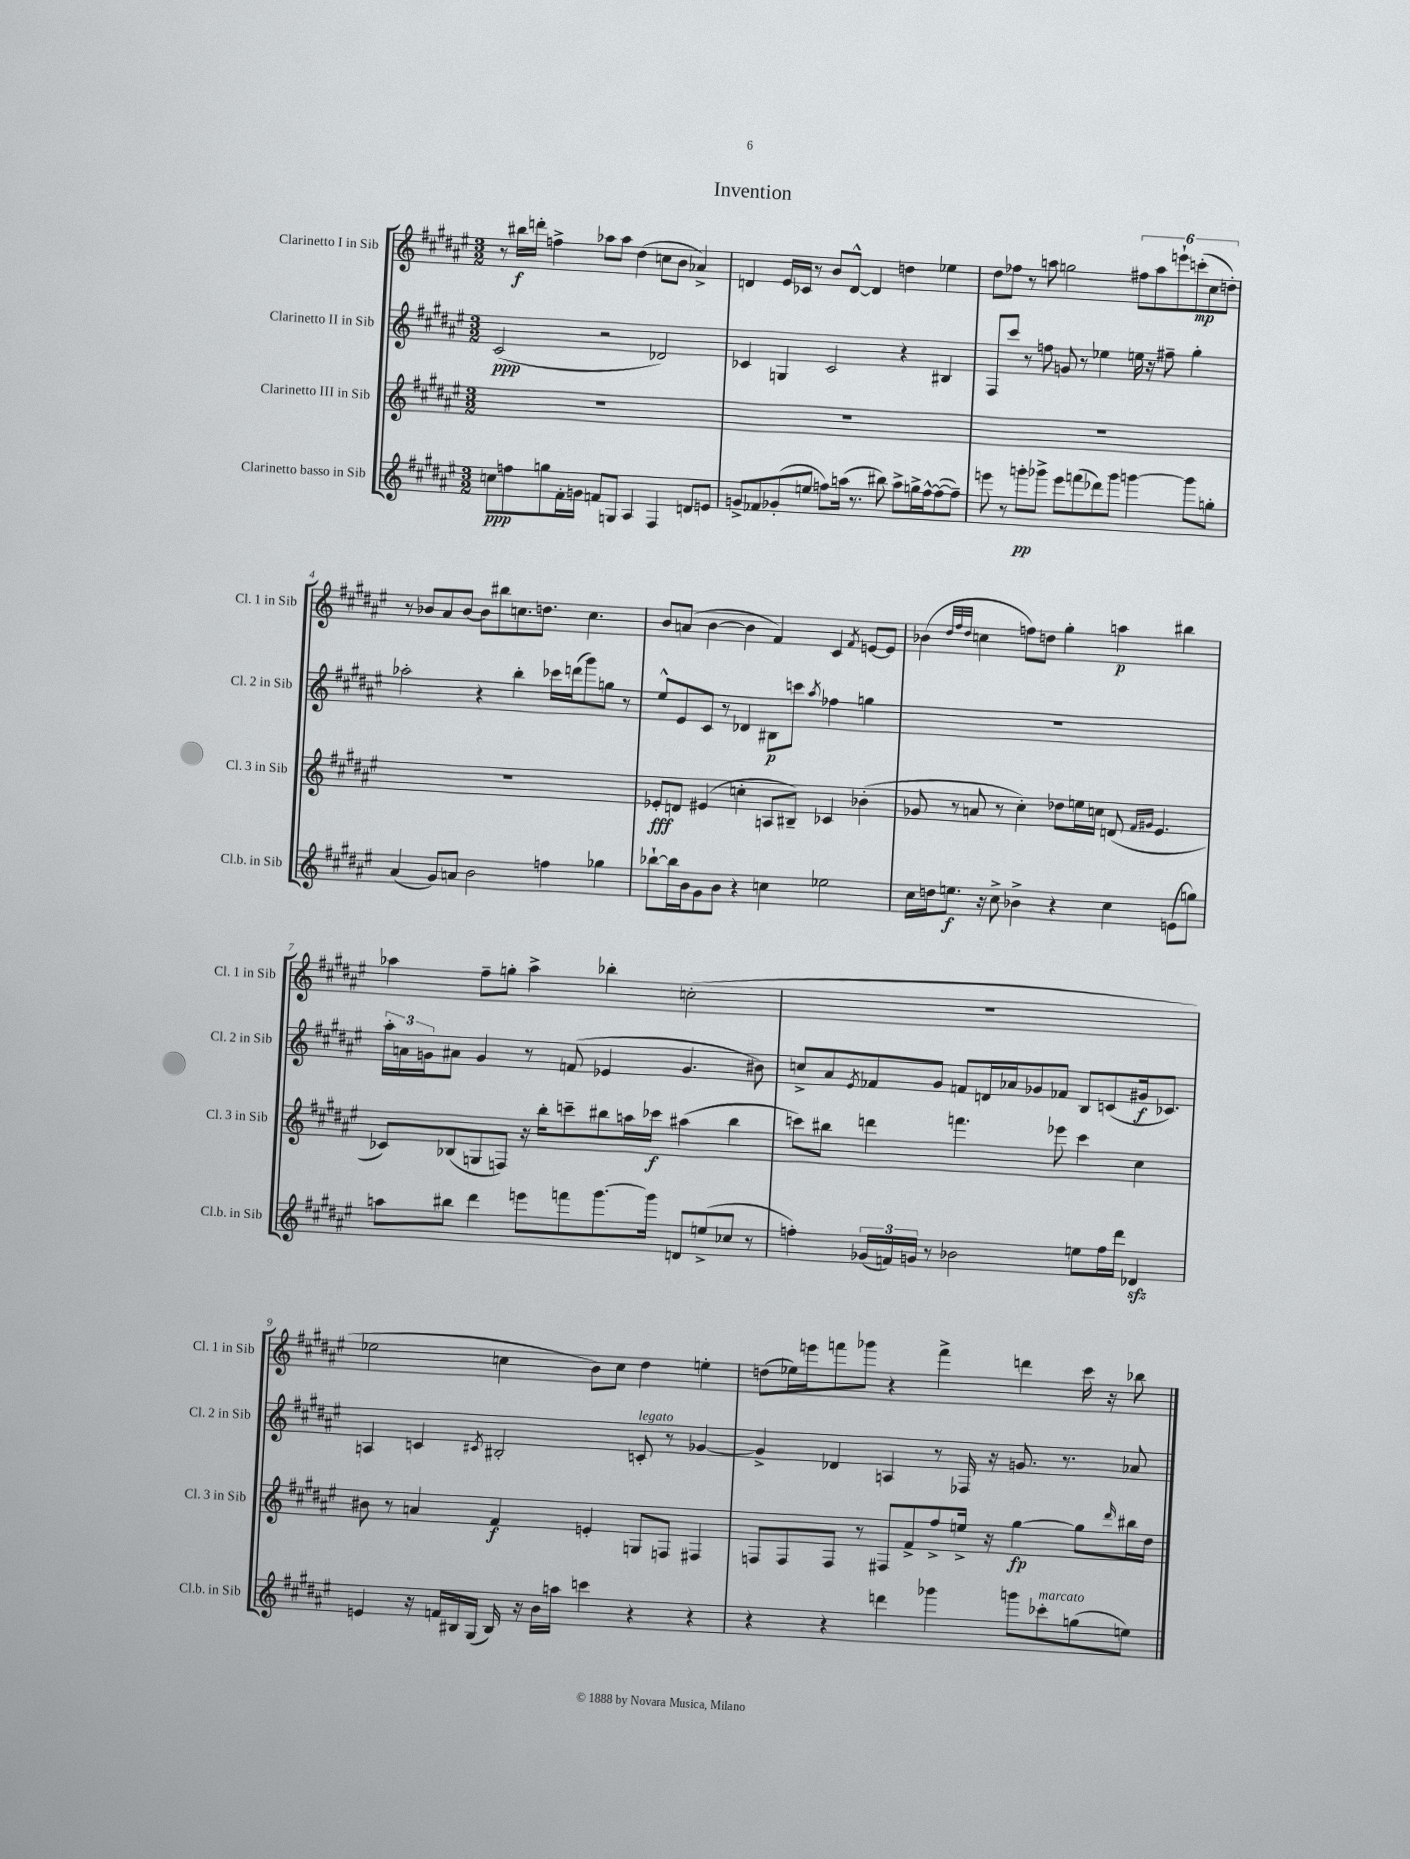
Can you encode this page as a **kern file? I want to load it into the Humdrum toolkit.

**kern	**kern	**kern	**kern
*staff4	*staff3	*staff2	*staff1
*clefG2	*clefG2	*clefG2	*clefG2
*k[f#c#g#d#a#e#]	*k[f#c#g#d#a#e#]	*k[f#c#g#d#a#e#]	*k[f#c#g#d#a#e#]
*M3/2	*M3/2	*M3/2	*M3/2
8cc	1.r	(2c#	8r
8ff	.	.	16bb#
.	.	.	16ddd'
8gg	.	.	4ff^
16f#'	.	.	.
16g	.	.	.
8f	.	2r	8aa-
8G	.	.	8aa-
4A#	.	.	(4dd#
4F#	.	2d-)	8cc
.	.	.	8b
8d	.	.	4a-^)
8e	.	.	.
=	=	=	=
8g^	1.r	4c-	4d
8f-	.	.	.
(8g-'	.	4G	16e#
.	.	.	16c-
8ee	.	.	8r
8ff)	.	2c-	8b
(16aa	.	.	[8d^^
8.r	.	.	.
.	.	.	4d]
8bb#)	.	.	.
8aa^	.	4r	4dd
16gg^	.	.	.
[16ff^^	.	.	.
(8ff_	.	4B#	4ee-
8ff~])	.	.	.
=	=	=	=
8eee	1.r	8F#	8dd#
8r	.	8ccc#	8ff-
8ggg'	.	8r	8r
8ggg-^	.	8ff	8aa
8eee	.	8g	2gg
(8fff	.	8r	.
8ddd-)	.	4ee-	.
8ggg-	.	.	.
[4ggg	.	16ee	12ff#
.	.	16r	.
.	.	.	12aa
.	.	8ff#~	.
.	.	.	12eee`
8ggg]	.	4gg#'	(12ccc'
.	.	.	12cc#
8gg'	.	.	.
.	.	.	12dd')
=	=	=	=
(4a#	1.r	2aa-'	8r
.	.	.	8b-
8g#)	.	.	8a#
8a	.	.	[8b-
2b	.	4r	8b-]
.	.	.	8bb#
.	.	4bb'	8.cc
.	.	.	8.dd
4ff	.	16ccc-	.
.	.	(16ddd	.
.	.	8ggg#)	4.cc
4gg-	.	8gg	.
.	.	8r	.
=	=	=	=
[8bb-`	8e-'	8ee#^^	8b
16bb-]	8d	8e#	(8a
16b	.	.	.
8g#	(4e#	8c#	[4b
8b	.	8r	.
4r	4cc'	4d-	4b]
4cc	8A	8B#	4f#)
.	8B#~)	8ccc	.
.	.	8qaa#	.
2ee-	4c-	4ff-	4c#
.	.	.	8qf#
.	(4b-'	4gg	[8e
.	.	.	8e]
=	=	=	=
16cc#	8g-	1.r	(4b-
16dd	.	.	.
8.ee	8r	.	.
.	.	.	32qqdd#
.	.	.	32qqff#
.	.	.	32qqdd#
.	8a	.	4cc
16r	.	.	.
8cc#^	8r	.	.
4b-^	4cc#')	.	8ff)
.	.	.	8dd
4r	8dd-	.	4gg#'
.	16ee	.	.
.	16cc	.	.
4cc#	(8d	.	4aa
.	16qqf#	.	.
.	16qqg#	.	.
.	4.e#	.	.
(8e	.	.	4bb#
8gg)	.	.	.
=	=	=	=
8aa	8c-)	24aa#'	4aa-
.	.	24a	.
.	.	24g	.
8bb#	(8B-	8a#	.
4ddd#	8G	4g	8ff#~
.	8F)	.	8gg'
8eee	16r	8r	4aa-^
.	16bb'	.	.
8fff	8ccc~	(8f	.
[8.ggg#	8bb#	4e-	4bb-'
.	16aa	.	.
16ggg#]	16ccc-	.	.
8d	(4aa#	4.g	(2cc'
(8ee^	.	.	.
8cc-	4bb#	.	.
8r	.	8b#)	.
=	=	=	=
4ff')	8ccc)	8cc^	1.r
.	8bb#	8a#	.
.	.	8qe#	.
(24g-	4ddd	8f-	.
24f)	.	.	.
24g	.	.	.
8r	.	8g#	.
2b-	4.fff	8f	.
.	.	16d	.
.	.	16a-	.
.	.	8g-	.
.	8eee-	8f-	.
8ee	4ccc	8B	.
16ff	.	(8c	.
16ddd#	.	.	.
4d-	4cc#	16g#	.
.	.	8.c-)	.
=	=	=	=
4e	8b#	4A	2ee-
.	8r	.	.
16r	4a	4c	.
16f	.	.	.
16B#	.	.	.
(16G#	.	.	.
.	.	8qc#	.
16B#)	4f#	2B#'	4cc
16r	.	.	.
16b	.	.	.
16aa	.	.	.
4ccc	4e'	.	8b)
.	.	.	8cc
4r	8G	8c'	4dd#
.	8F	8r	.
4r	4F#	[4g-	4ee'
=	=	=	=
4r	8F	4g-^]	(8dd
.	8F	.	16ee-)
.	.	.	16eee
4r	8F	4d-	8fff
.	8r	.	8ggg-
4ddd	8F#	4A	4r
.	8f#^	.	.
4ggg-	8ff#^	8r	4fff^
.	16ee^	16F-	.
.	16r	16r	.
8ggg	[4gg#	8.g	4ddd
8ccc-'	.	.	.
.	.	8.r	.
(8gg	8gg#]	.	16ccc#
.	.	.	16r
.	16qqddd#	.	.
8ee)	16bb#	8a-	8bb-
.	16dd#	.	.
==	==	==	==
*-	*-	*-	*-
